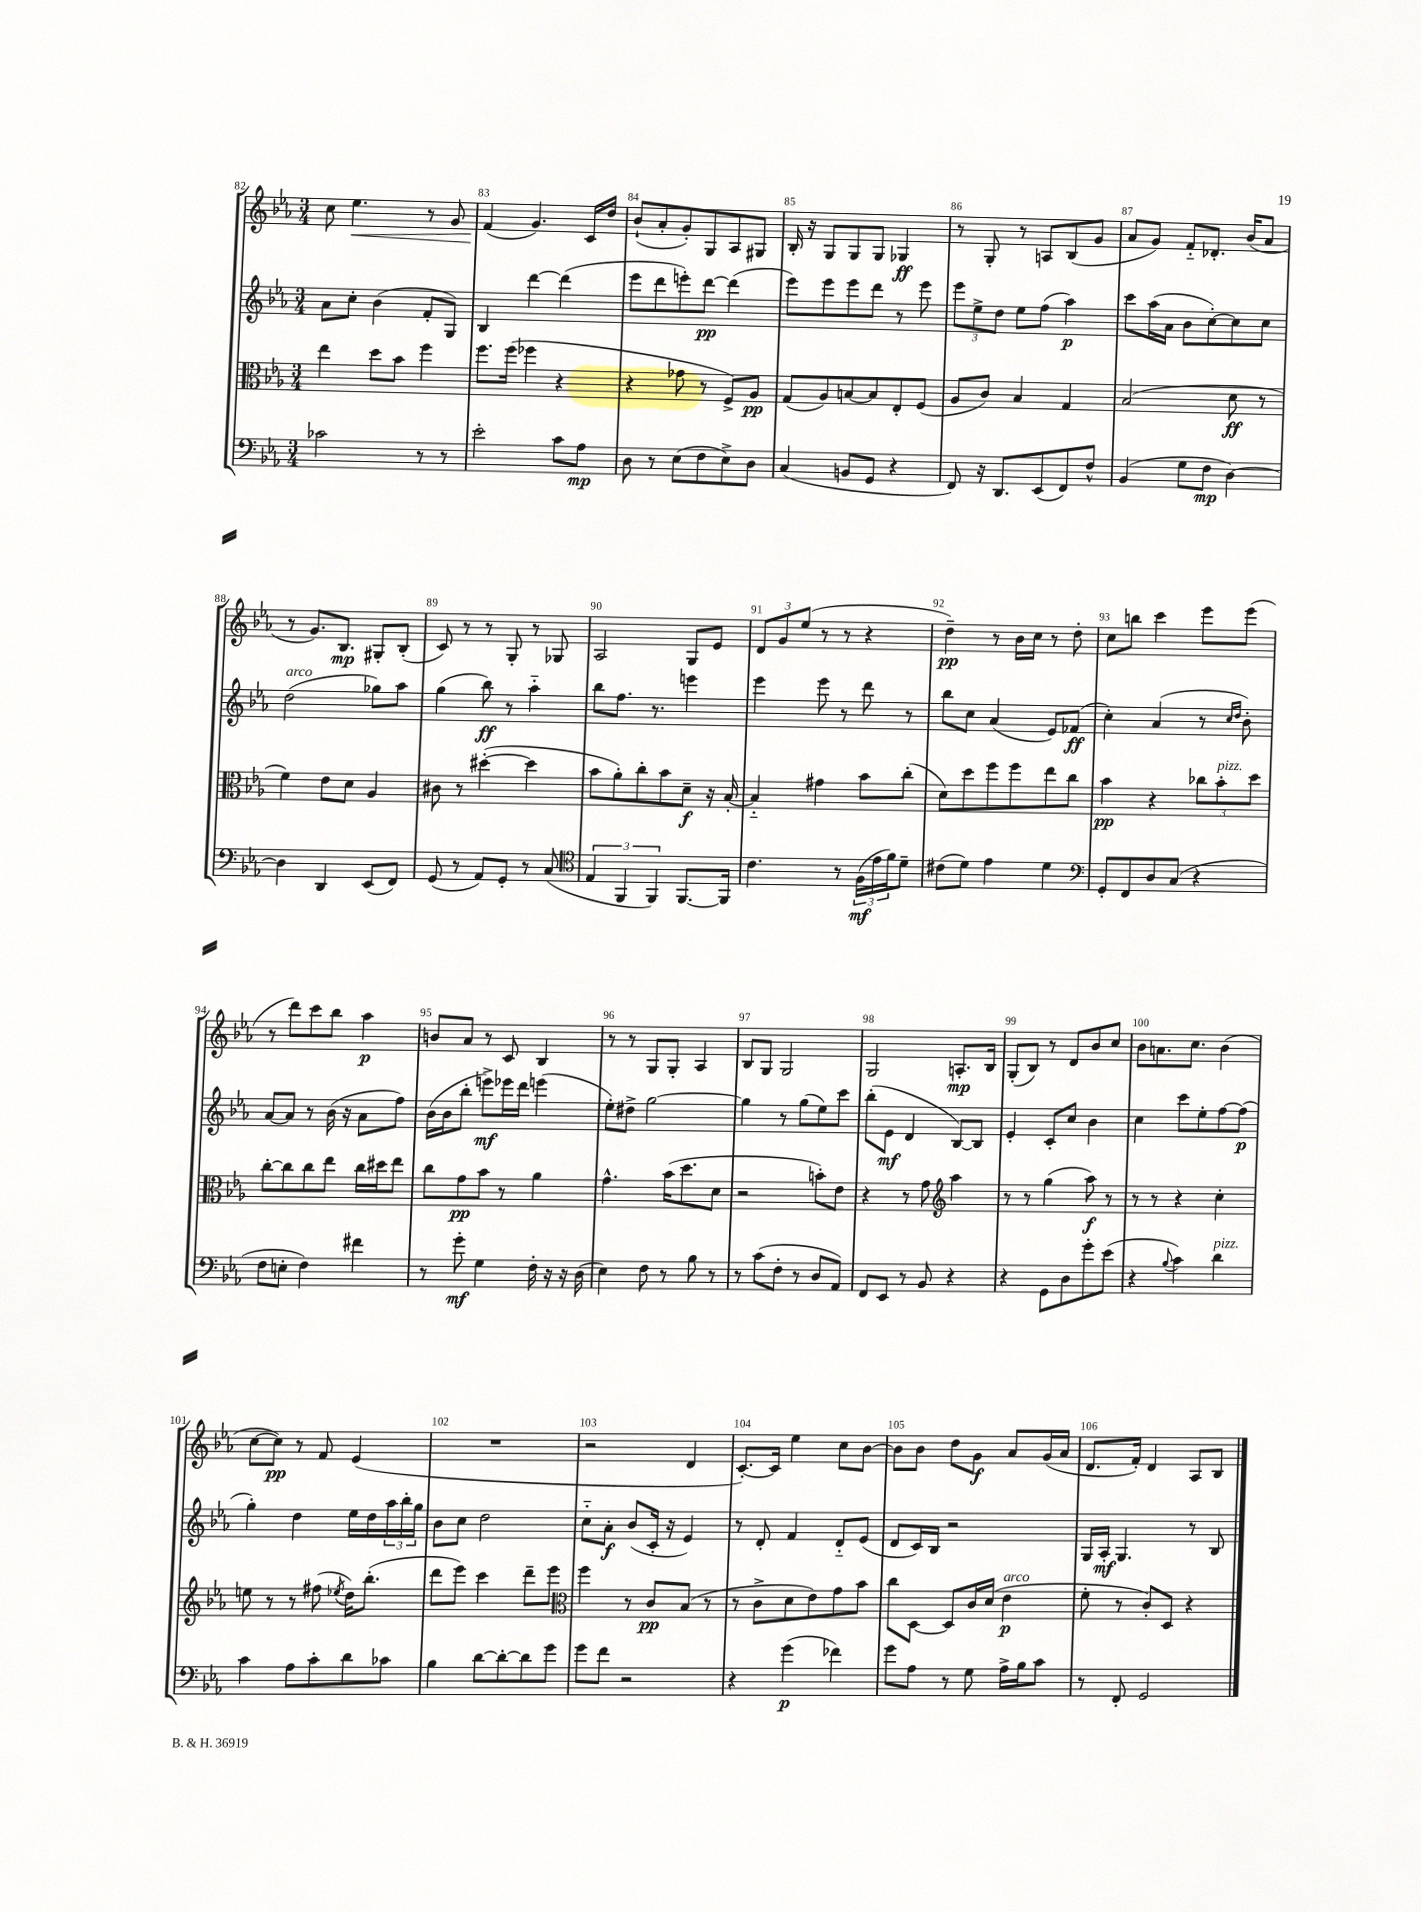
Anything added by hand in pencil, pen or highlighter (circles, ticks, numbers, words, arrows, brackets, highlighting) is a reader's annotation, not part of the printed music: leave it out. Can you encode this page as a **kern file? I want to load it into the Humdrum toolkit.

**kern	**dynam	**kern	**dynam	**kern	**dynam	**kern	**dynam
*part4	*part4	*part3	*part3	*part2	*part2	*part1	*part1
*staff4	*staff4	*staff3	*staff3	*staff2	*staff2	*staff1	*staff1
*clefF4	*	*clefC3	*	*clefG2	*	*clefG2	*
*k[b-e-a-]	*	*k[b-e-a-]	*	*k[b-e-a-]	*	*k[b-e-a-]	*
*M3/4	*	*M3/4	*	*M3/4	*	*M3/4	*
=82	=82	=82	=82	=82	=82	=82	=82
2c-X\	.	4ee-\	.	8a-\L	.	8cc\	.
!	!	!	!	!	!	!	!LO:HP:b
.	.	.	.	8cc'\J	.	4.ee-\	<
.	.	8dd\L	.	(4b-\	.	.	.
.	.	8b-\J	.	.	.	.	.
8r	.	4ff\	.	8f'/L	.	8r	.
8r	.	.	.	8G/J)	.	8g/	.
=83	=83	=83	=83	=83	=83	=83	=83
2e-'\	.	8.ff\L	.	4B-/	.	(4f/	.
.	.	(16ff\Jk	.	.	.	.	.
.	.	4ff-X\	.	[4ddd\	.	4.g/)	[
8c\L	.	4r	.	(4ddd\]	.	.	.
8A-\J	mp	.	.	.	.	16c/LL	.
.	.	.	.	.	.	16dd/JJ	.
=84	=84	=84	=84	=84	=84	=84	=84
8D\	.	4r	.	8eee-\L	.	(8b-`/L	.
8r	.	.	.	8ddd\	.	8a-'/	.
(8E-\L	.	8g-X\	.	8eeen'\)	.	8g'/)	.
8F\	.	8r	.	[8ddd\J	pp	8G/	.
8E-^\)	.	8F^/L)	.	(4ddd\]	.	8A-/	.
8D\J	.	8A-/J	pp	.	.	8G#X/J	.
=85	=85	=85	=85	=85	=85	=85	=85
(4C/	.	(8G/L	.	8eee-\L)	.	16B-'/	.
.	.	.	.	.	.	16r	.
.	.	8A-/)	.	8eee-\	.	8G/L	.
8BBn/L	.	[8Bn/	.	8eee-\	.	8G/	.
8GG/J	.	8B/]	.	8ddd\J	.	8G/J	.
4r	.	8E-'/	.	8r	.	4G-X/	ff
.	.	(8F/J	.	8eee-\	.	.	.
=86	=86	=86	=86	=86	=86	=86	=86
8FF/)	.	8A-/L	.	12eee-\L	.	8r	.
.	.	.	.	12ee-^\	.	.	.
16r	.	8c/J)	.	.	.	8G'/	.
.	.	.	.	12dd\J	.	.	.
8.DD/L	.	.	.	.	.	.	.
.	.	4B-/	.	8ee-\L	.	8r	.
(8EE-/	.	.	.	(8ff\J	.	8An/L	.
8FF/)	.	4G/	.	4aa-\)	p	(8B-/	.
8F^^/J	.	.	.	.	.	8g/J	.
=87	=87	=87	=87	=87	=87	=87	=87
(4BB-/	.	(2B-/	.	8ccc\L	.	8a-/L	.
.	.	.	.	(16aa-\L	.	8g/J)	.
.	.	.	.	16a-\JJ	.	.	.
8G\L	.	.	.	8b-\L	.	8f/L	.
8F\J	mp	.	.	[8cc'\)	.	8.d-X'/J	.
[4D\)	.	8d\	ff	8cc\]	.	.	.
.	.	.	.	.	.	(16b-/KL	.
.	.	8r	.	8cc\J	.	8a-/J	.
!!LO:LB:g=z
=88	=88	=88	=88	=88	=88	=88	=88
!	!	!	!	!LO:TX:a:i:t=arco	!	!	!
4D\]	.	4f\)	.	(2dd\	.	8r	.
.	.	.	.	.	.	8.g/L)	.
4DD/	.	8e-\L	.	.	.	.	.
.	.	.	.	.	.	8.B-/J	mp
.	.	8d\J	.	.	.	.	.
(8EE-/L	.	4A-/	.	8gg-X\L)	.	8G#X'/L	.
8FF/J)	.	.	.	8aa-\J	.	(8B-'/J	.
=89	=89	=89	=89	=89	=89	=89	=89
(8GG/	.	8c#X\	.	(4gg\	.	8c/)	.
8r	.	8r	.	.	.	8r	.
8AA-/L)	.	([4dd#X'\	.	8bb-\)	ff	8r	.
8GG'/J	.	.	.	8r	.	8G'/	.
8r	.	4dd#\]	.	4aa-\	.	8r	.
(8C/	.	.	.	.	.	8G-X/	.
=90	=90	=90	=90	=90	=90	=90	=90
*clefC4	*	*	*	*	*	*	*
6E-/	.	8b-\L	.	8bb-\L	.	2A-/	.
.	.	8a-'\)	.	8.ff\J	.	.	.
6FF/	.	.	.	.	.	.	.
.	.	8cc'\	.	.	.	.	.
.	.	.	.	8.r	.	.	.
6FF/)	.	.	.	.	.	.	.
.	.	8b-\	.	.	.	.	.
[8.FF/L	.	8d~\J	f	4eeen\	.	8G/L	.
.	.	16r	.	.	.	8e-/J	.
16FF/Jk]	.	[16B-'/	.	.	.	.	.
=91	=91	=91	=91	=91	=91	=91	=91
4.c\	.	4B-/]	.	4eee-\	.	12d/L	.
.	.	.	.	.	.	12g/	.
.	.	.	.	.	.	(12ee-/J	.
.	.	4g#X\	.	8eee-\	.	8r	.
8r	.	.	.	8r	.	8r	.
(24F\LL	mf	8b-\L	.	8ddd\	.	4r	.
24e-\	.	.	.	.	.	.	.
24f\J)	.	.	.	.	.	.	.
8d~\J	.	(8cc'\J	.	8r	.	.	.
=92	=92	=92	=92	=92	=92	=92	=92
(8c#X\L	.	8d\L)	.	8bb-\L	.	4dd~\)	pp
8d\J)	.	8dd\	.	8cc\J	.	.	.
4e-\	.	8ff\	.	(4a-/	.	8r	.
.	.	8ff\	.	.	.	16b-\LL	.
.	.	.	.	.	.	16cc\JJ	.
4d\	.	8ee-\	.	8e-/L)	.	8r	.
.	.	8cc\J	.	(8f-X/J	ff	8dd'\	.
=93	=93	=93	=93	=93	=93	=93	=93
*clefF4	*	*	*	*	*	*	*
8GG'/L	.	4b-\	pp	4cc'\)	.	8cc\L	.
8FF/	.	.	.	.	.	8bbn\J	.
8D/	.	4r	.	(4a-/	.	4ccc\	.
(8C/J	.	.	.	.	.	.	.
4r	.	12cc-X\L	.	8r	.	8eee-\L	.
!	!	!LO:TX:a:i:t=pizz.	!	!	!	!	!
.	.	12b-'\	.	.	.	.	.
.	.	.	.	16qqcc/LL	.	.	.
.	.	.	.	16qqdd/JJ	.	.	.
.	.	.	.	8b-'\)	.	(8eee-\J	.
.	.	12dd\J	.	.	.	.	.
!!LO:LB:g=z
=94	=94	=94	=94	=94	=94	=94	=94
8F\L	.	[8cc'\L	.	[8a-/L	.	8r	.
8En'\J	.	8cc\]	.	8a-/J]	.	8ddd\L)	.
4F\)	.	8cc\	.	8r	.	8ccc\	.
.	.	8ee-\J	.	(16b-\	.	8bb-\J	.
.	.	.	.	16r	.	.	.
4f#X\	.	16cc\LL	.	8a-\L	.	4aa-\	p
.	.	16dd#X\J	.	.	.	.	.
.	.	8ee-\J	.	8ff\J)	.	.	.
=95	=95	=95	=95	=95	=95	=95	=95
8r	.	8cc\L	.	(16b-\LL	.	8bn/L	.
.	.	.	.	16b-\J	.	.	.
8g'\	mf	8g\	pp	8bb-'\J	.	8a-/J	.
4G\	.	8b-\J	.	8eeen^\L)	mf	8r	.
.	.	8r	.	16eee-X\L	.	8c/	.
.	.	.	.	16ddd\JJ	.	.	.
16F'\	.	4a-\	.	(4eeen\	.	4B-/	.
16r	.	.	.	.	.	.	.
16r	.	.	.	.	.	.	.
(16D\	.	.	.	.	.	.	.
=96	=96	=96	=96	=96	=96	=96	=96
4E-\)	.	4.g^^\	.	8ee-'\L)	.	8r	.
.	.	.	.	8dd#X^\J	.	8r	.
8F\	.	.	.	[2gg\	.	8G/L	.
8r	.	(16b-\KL	.	.	.	8G'/J	.
.	.	8.dd\	.	.	.	.	.
8B-\	.	.	.	.	.	4A-/	.
8r	.	8d\J	.	.	.	.	.
=97	=97	=97	=97	=97	=97	=97	=97
8r	.	2r	.	4gg\]	.	8B-/L	.
(8c\L	.	.	.	.	.	8G/J	.
8F'\J	.	.	.	8r	.	2G/	.
8r	.	.	.	(8gg\L	.	.	.
8D/L	.	8bn'\L)	.	8ee-\)	.	.	.
8AA-/J)	.	8e-\J	.	8ccc\J	.	.	.
=98	=98	=98	=98	=98	=98	=98	=98
8FF/L	.	4r	.	(8bb-'\L	.	2G/	.
8EE-/J	.	.	.	8e-\J	mf	.	.
8r	.	8r	.	4d/	.	.	.
8BB-/	.	8g\	.	.	.	.	.
*	*	*clefG2	*	*	*	*	*
4r	.	4aa-\	.	[8B-/L)	.	8.An'/L	mp
.	.	.	.	8B-/J]	.	.	.
.	.	.	.	.	.	16B-/Jk	.
=99	=99	=99	=99	=99	=99	=99	=99
4r	.	8r	.	4e-'/	.	(8G'/L	.
.	.	8r	.	.	.	8B-/J)	.
8GG\L	.	(4gg\	.	8c'/L	.	8r	.
8D\	.	.	.	8cc/J	.	8d/L	.
8g'\	.	8aa-\)	f	4b-\	.	8b-/	.
(8e-\J	.	8r	.	.	.	8cc/J	.
=100	=100	=100	=100	=100	=100	=100	=100
4r	.	8r	.	4cc\	.	8b-\L	.
.	.	8r	.	.	.	8.an\	.
8qqB-/	.	.	.	.	.	.	.
4c\)	.	4r	.	8ccc\L	.	.	.
.	.	.	.	.	.	8.cc\J	.
.	.	.	.	8ee-'\	.	.	.
!LO:TX:a:i:t=pizz.	!	!	!	!	!	!	!
4d\	.	4cc'\	.	[8ff\	.	(4b-\	.
.	.	.	.	(8ff\J]	p	.	.
!!LO:LB:g=z
=101	=101	=101	=101	=101	=101	=101	=101
4c\	.	8een\	.	4gg'\)	.	[8cc\L	.
.	.	8r	.	.	.	8cc\J])	pp
8A-\L	.	8r	.	4dd\	.	8r	.
8c'\	.	(8ff#X\	.	.	.	8f/	.
.	.	8qee-X/	.	.	.	.	.
8d\	.	16dd\KL)	.	16ee-\LL	.	(4e-/	.
.	.	(8.bb-'\J	.	16dd\	.	.	.
8c-X\J	.	.	.	24aa-\	.	.	.
.	.	.	.	24bb-'\	.	.	.
.	.	.	.	24gg\JJ	.	.	.
=102	=102	=102	=102	=102	=102	=102	=102
4B-\	.	8ddd\L	.	8b-\L	.	2.r	.
.	.	8eee-\J)	.	8cc\J	.	.	.
[8d\L	.	4ccc\	.	2dd\	.	.	.
8d'\_	.	.	.	.	.	.	.
8d\]	.	8ddd~\L	.	.	.	.	.
8g\J	.	8eee-\J	.	.	.	.	.
=103	=103	=103	=103	=103	=103	=103	=103
*	*	*clefC3	*	*	*	*	*
8g\L	.	4ff\	.	8cc\L	.	2r	.
8f\J	.	.	.	8a-'\J	f	.	.
2r	.	8r	.	(8b-/L	.	.	.
.	.	8c/L	pp	16c'/Jk	.	.	.
.	.	.	.	16r	.	.	.
.	.	(8B-/J	.	4e-/)	.	4d/	.
.	.	8r	.	.	.	.	.
=104	=104	=104	=104	=104	=104	=104	=104
4r	.	8r	.	8r	.	[8.c'/L)	.
.	.	8c^\L	.	8d'/	.	.	.
.	.	.	.	.	.	16c/Jk]	.
(4g\	p	8d\	.	4f/	.	4ee-\	.
.	.	8e-\)	.	.	.	.	.
4f-X\)	.	8g\	.	8d/L	.	8cc\L	.
.	.	8b-\J	.	(8e-/J	.	[8b-\J	.
=105	=105	=105	=105	=105	=105	=105	=105
8g\L	.	8cc\L	.	8d/L	.	8b-\L]	.
8A-\J	.	[8D\J	.	16c/L)	.	8b-\J	.
.	.	.	.	16B-/JJ	.	.	.
8r	.	8D/L]	.	2r	.	8dd\L	.
8G\	.	16c/L	.	.	.	8g\J	f
.	.	(16d/JJ	.	.	.	.	.
!	!	!LO:TX:a:i:t=arco	!	!	!	!	!
16A-^\LL	.	4e-\	p	.	.	8a-/L	.
16B-\J	.	.	.	.	.	.	.
8c\J	.	.	.	.	.	(16g/L	.
.	.	.	.	.	.	16a-/JJ	.
=106	=106	=106	=106	=106	=106	=106	=106
8r	.	8f'\	.	16G/LL	.	8.d/L	.
.	.	.	.	16A-'/JJ	mf	.	.
8FF'/	.	8r	.	4.G/	.	.	.
.	.	.	.	.	.	16f'/Jk)	.
2GG/	.	8c'/L)	.	.	.	4d/	.
.	.	8D/J	.	.	.	.	.
.	.	4r	.	8r	.	8A-/L	.
.	.	.	.	8B-/	.	8B-/J	.
==	==	==	==	==	==	==	==
*-	*-	*-	*-	*-	*-	*-	*-
